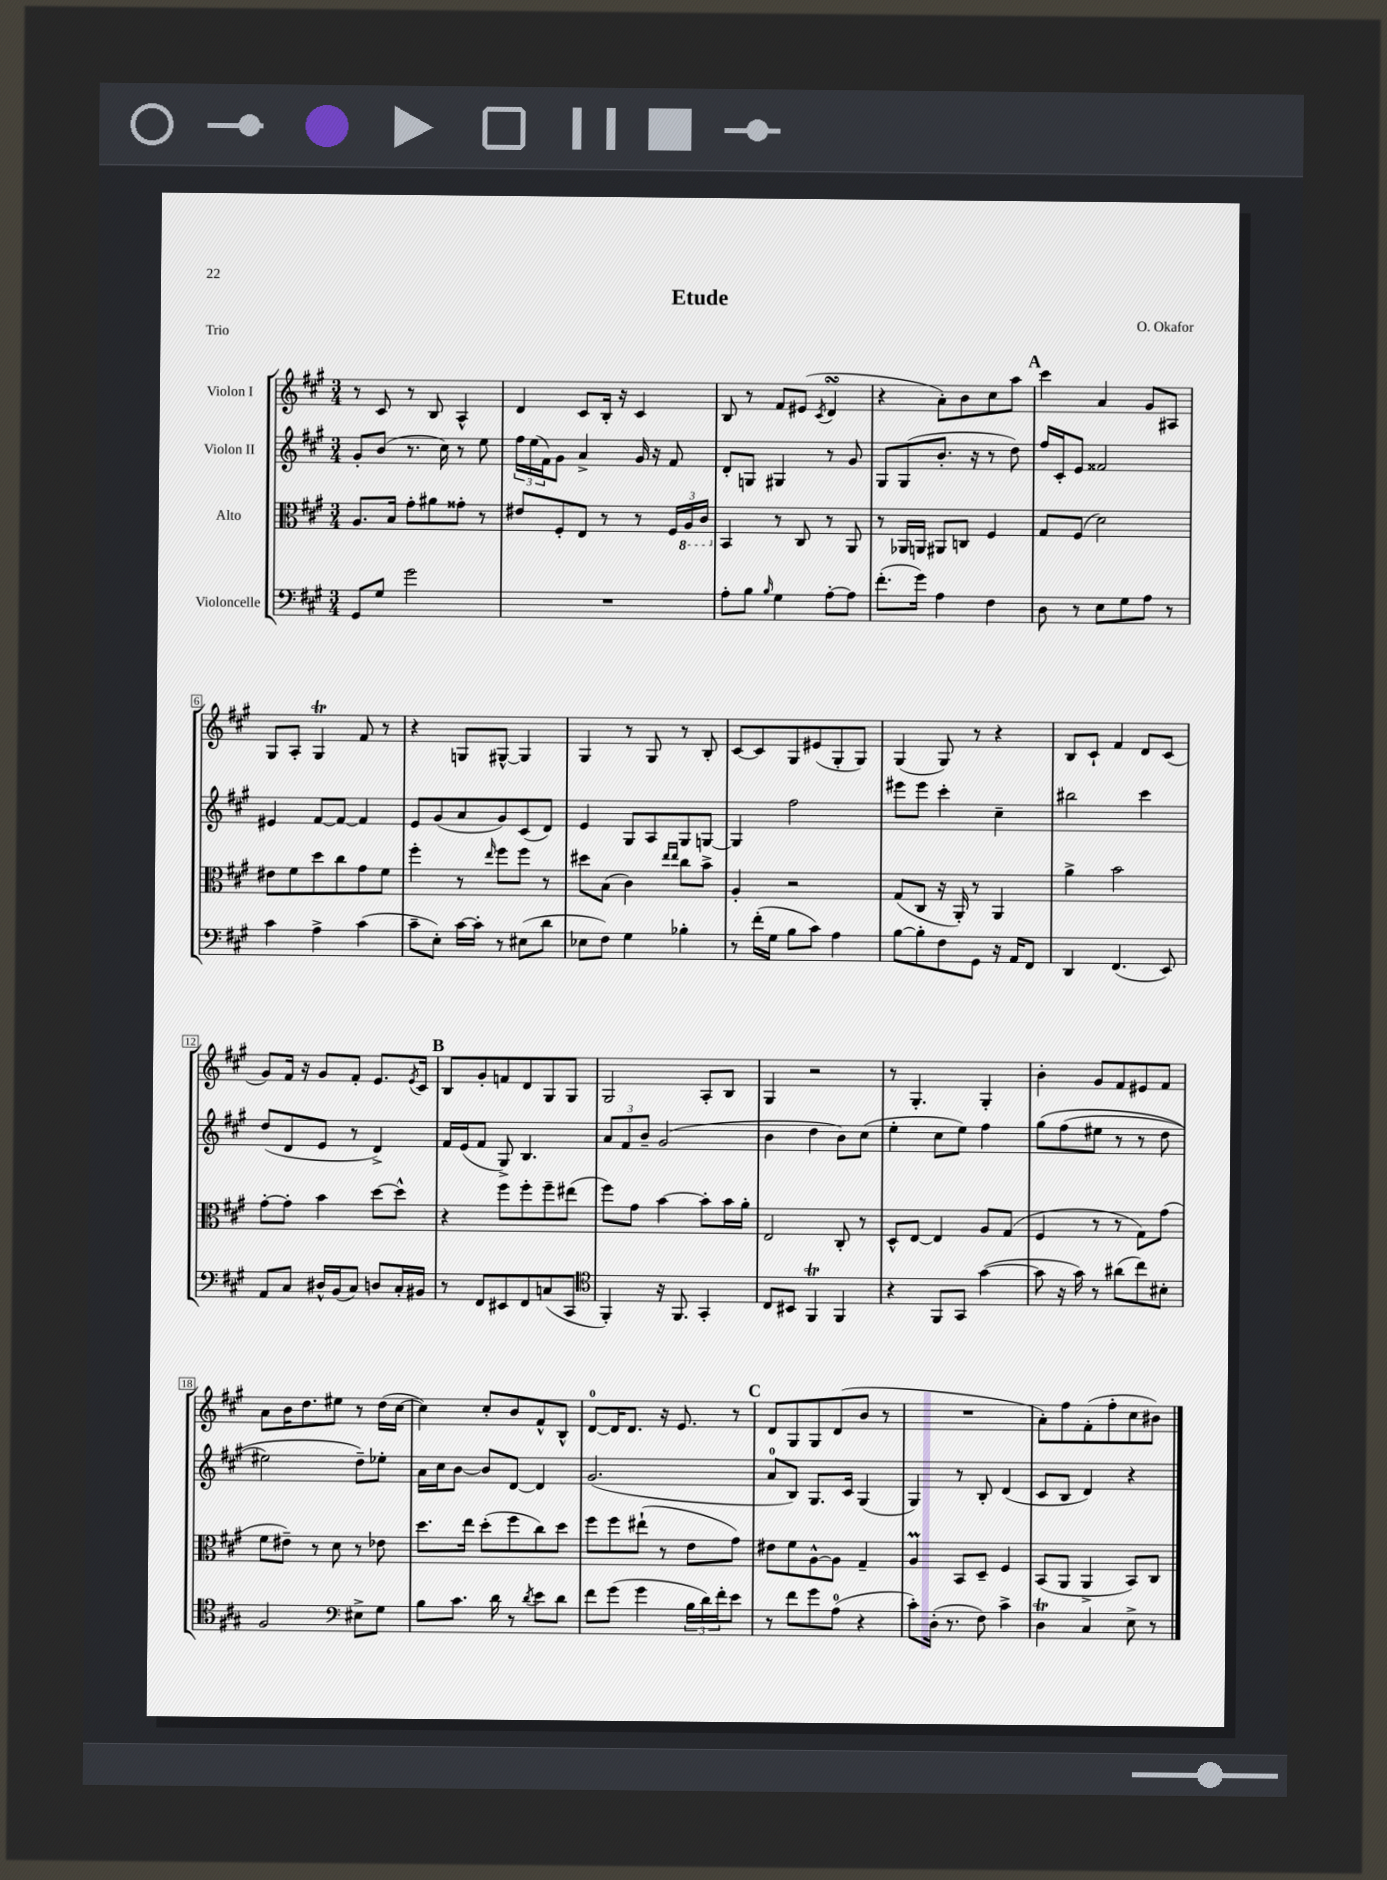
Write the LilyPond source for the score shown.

\header { title = "Etude" composer = "O. Okafor" piece = "Trio" }
<<
\new StaffGroup <<
\new Staff = "s0" \with { instrumentName = "Violon I" } {
    \clef treble \key a \major \numericTimeSignature \time 3/4
    r8 cis'8 r8 b8 a4-^ |
    d'4 cis'8 b16-. r16 cis'4 |
    b8 r8 fis'8 eis'8( \acciaccatura { cis'8 } d'4\turn |
    r4 a'8-.) b'8 cis''8 a''8 |
    \mark \markup { \bold "A" } cis'''4 a'4 gis'8 ais8 |
    gis8 a8-. gis4\trill fis'8 r8 |
    r4 g8 gis8~-^ gis4 |
    gis4 r8 gis8 r8 b8-. |
    cis'8~ cis'8 gis8 eis'8( gis8-. gis8) |
    gis4( gis8) r8 r4 |
    b8 cis'8-! fis'4 d'8 cis'8( |
    gis'8) fis'16 r16 gis'8 fis'8-. e'8. \acciaccatura { e'8 } cis'16 |
    \mark \markup { \bold "B" } b8 gis'8-. f'8 d'8 gis8 gis8 |
    gis2 a8-. b8 |
    gis4 r2 |
    r8 gis4.-. gis4-. |
    b'4-. gis'8 fis'8 eis'8 fis'8 |
    a'8 b'16 d''8. eis''8 r8 d''16( cis''16~ |
    cis''4) cis''8-. b'8 fis'8-^ b8-^ |
    d'8-0~ d'16 d'8. r16 e'8. r8 |
    \mark \markup { \bold "C" } d'8 gis8 gis8 d'8( b'8 r8 |
    R2. |
    a'8-.) fis''8 fis'8-.( fis''8-. cis''8 bis'8) \bar "|." |
}
\new Staff = "s1" \with { instrumentName = "Violon II" } {
    \clef treble \key a \major \numericTimeSignature \time 3/4
    gis'8-. b'8( r8. cis''16) r8 e''8 |
    \tuplet 3/2 { fis''16 e''16( fis'16) } gis'8 a'4-> gis'16 r16 fis'8 |
    d'8-. g8 gis4 r8 gis'8 |
    gis8 gis8( b'8.-. r16 r8 d''8) |
    \mark \markup { \bold "A" } fis''16 cis'16-. e'8 fisis'2 |
    eis'4 fis'8~ fis'8~ fis'4 |
    e'8 gis'8( a'8 gis'8) cis'8( d'8) |
    e'4 gis8 a8 gis8 g8~ |
    g4 fis''2 |
    eis'''8 eis'''8 cis'''4-. cis''4-- |
    bis''2 cis'''4 |
    d''8( d'8 e'8 r8 d'4->) |
    \mark \markup { \bold "B" } fis'16 e'16( fis'8 gis8->) b4. |
    \tuplet 3/2 { a'8 fis'8 b'8-- } gis'2( |
    b'4 d''4 b'8) cis''8( |
    e''4-. cis''8 e''8) fis''4 |
    gis''8\( fis''8( eis''8 r8 r8 d''8 |
    eis''2) d''8--\) ees''8-. |
    a'16 cis''16 b'8~ b'8 d'8~ d'4 |
    gis'2.( |
    \mark \markup { \bold "C" } a'8-0 b8) gis8. cis'16 gis4( |
    gis4) r8 b8-. d'4( |
    cis'8 b8 d'4) r4 \bar "|." |
}
\new Staff = "s2" \with { instrumentName = "Alto" } {
    \clef alto \key a \major \numericTimeSignature \time 3/4
    a8. b16 gis'8-. ais'8 gisis'8-. r8 |
    eis'8 fis8-. e8 r8 r8 \tuplet 3/2 { fis16 \ottava #-1 a,16 cis16 \ottava #0 } |
    b,4 r8 cis8 r8 a,8 |
    r8 aes,16 a,16 ais,8 c8 fis4 |
    \mark \markup { \bold "A" } gis8 fis8( d'2) |
    eis'8 fis'8 d''8 cis''8 gis'8 fis'8 |
    fis''4-. r8 \grace { e''16 } fis''8 fis''8 r8 |
    dis''8 b8( cis'4) \grace { e''16 e''16 } cis''8 b'8-> |
    a4-. r2 |
    gis8( cis8 r16 a,16-.) r8 a,4 |
    a'4-> b'2 |
    gis'8~-. gis'8-. b'4 d''8~ d''8-^ |
    \mark \markup { \bold "B" } r4 fis''8 fis''8-. fis''8-- eis''8( |
    fis''8) gis'8 b'4~ b'8-. b'16 a'16-. |
    e2 cis8-. r8 |
    d8-^ e8~ e4 a8 gis8( |
    fis4 r8 r8 gis8) gis'8( |
    fis'8 eis'8--) r8 d'8 r8 ees'8 |
    d''8. e''16 d''8-.( fis''8 cis''8) d''8 |
    fis''8 fis''8 eis''8-!( r8 e'8 gis'8) |
    \mark \markup { \bold "C" } eis'8 fis'8 a8~-^ a8 gis4-- |
    a4\prall b,8 d8-- fis4 |
    b,8( a,8 a,4-> b,8) cis8 \bar "|." |
}
\new Staff = "s3" \with { instrumentName = "Violoncelle" } {
    \clef bass \key a \major \numericTimeSignature \time 3/4
    gis,8 gis8 gis'2 |
    R2. |
    a8-. b8 \grace { b16 } gis4 a8~-. a8 |
    fis'8.-.( gis'16) a4 fis4 |
    \mark \markup { \bold "A" } d8 r8 e8 gis8 a8 r8 |
    cis'4 a4-> cis'4( |
    cis'8-- e8-.) cis'16~ cis'16-. r8 eis8( d'8 |
    ees8 fis8) gis4 bes4-. |
    r8 fis'16-.( gis16 b8 cis'8) a4 |
    b8~ b8-. fis8 gis,8 r16 a,16 fis,8 |
    d,4 fis,4.( e,8) |
    a,8 cis8 dis16-^ b,16( cis8) d8 cis16-. bis,16 |
    \mark \markup { \bold "B" } r8 fis,8 eis,8 fis,8 c8( cis,8 |
    \clef tenor fis,4-.) r16 fis,8. gis,4-. |
    cis8 bis,8 fis,4\trill fis,4 |
    r4 fis,8 gis,8 gis'4~( |
    gis'8 r16 gis'16) r8 ais'8( cis''8) bis8-. |
    fis2 \clef bass eis8-> gis8 |
    b8 cis'8. d'16 r8 \acciaccatura { d'8 } e'8 d'8 |
    fis'8 gis'8( gis'4 \tuplet 3/2 { b16 d'16) fis'16-. } e'8 |
    \mark \markup { \bold "C" } r8 fis'8 gis'8 a8-0( r4 |
    cis'8-.) d16-.( r8. fis8) cis'4-> |
    d4\trill cis4 e8-> r8 \bar "|." |
}
>>
>>
\layout { \context { \Score \override BarNumber.stencil = #(make-stencil-boxer 0.1 0.3 ly:text-interface::print) } }
